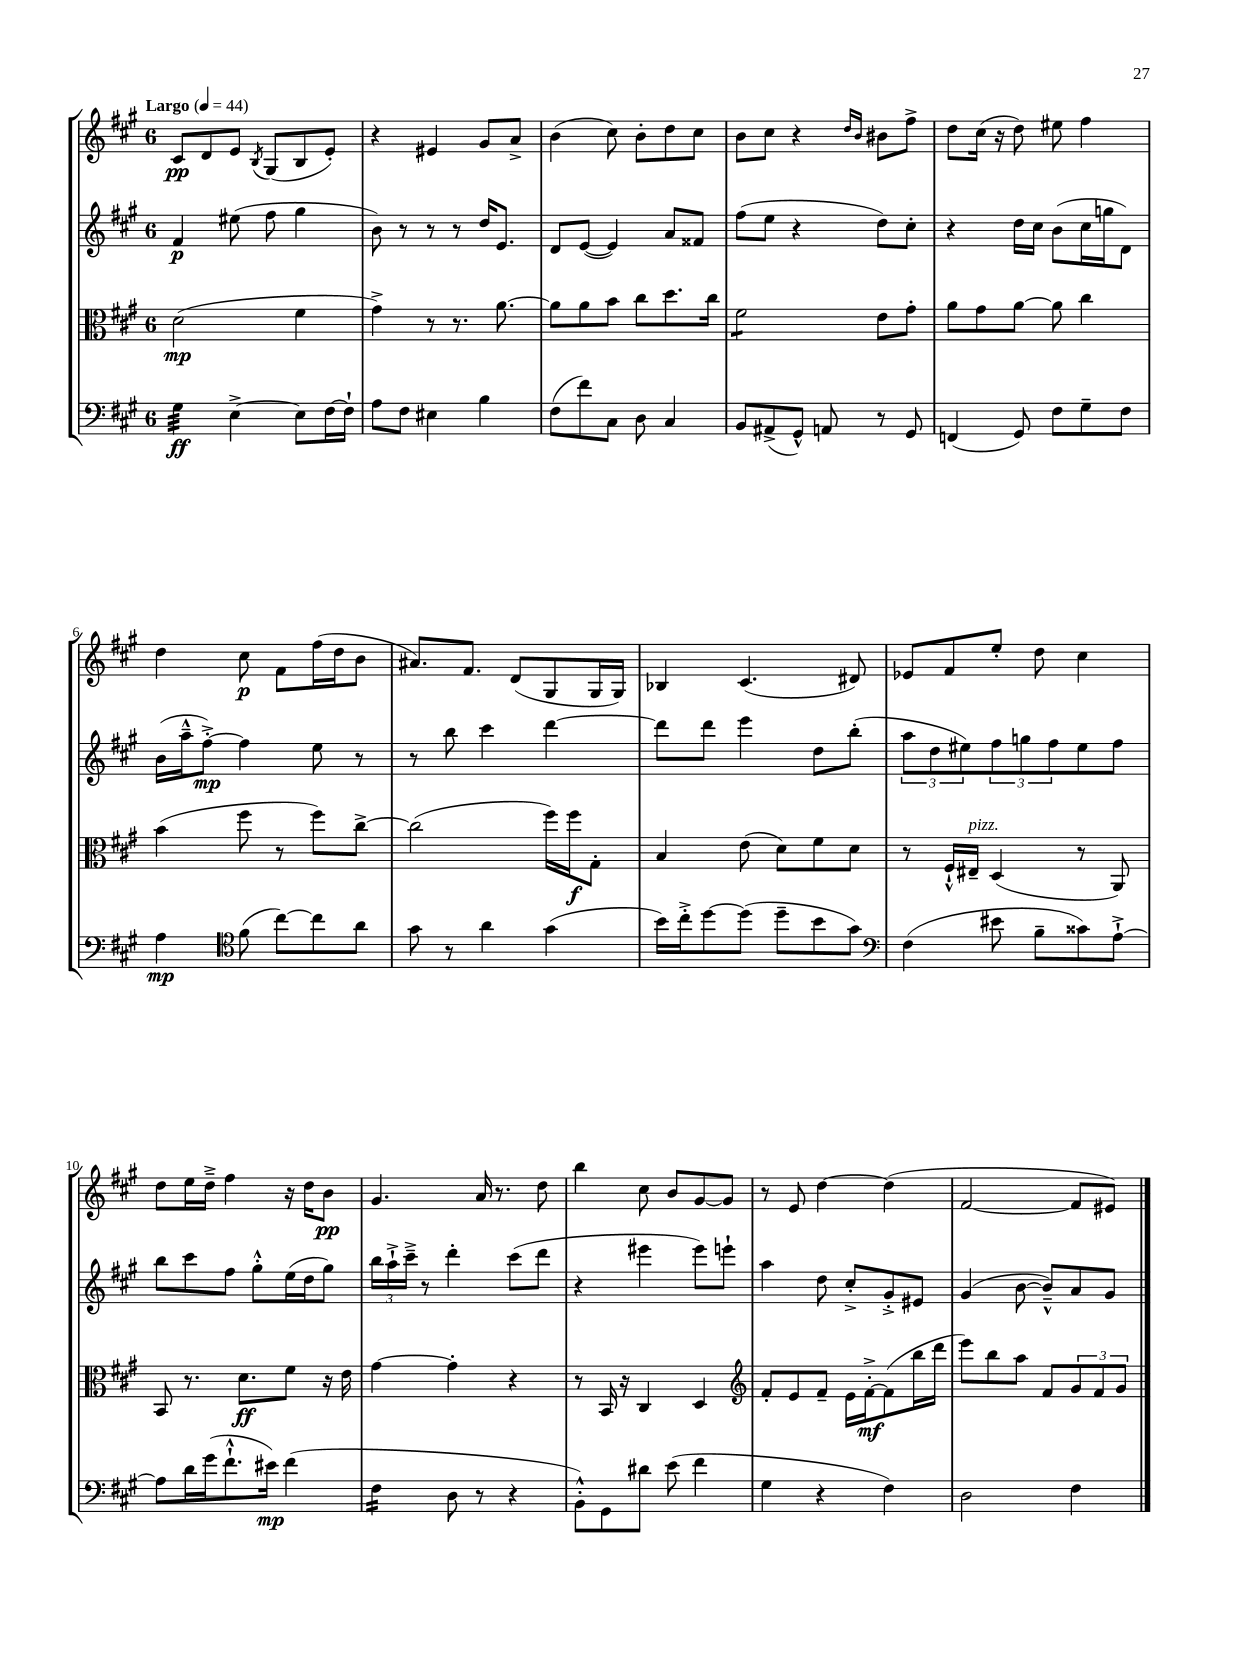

**kern	**dynam	**kern	**dynam	**kern	**dynam	**kern	**dynam
*part4	*part4	*part3	*part3	*part2	*part2	*part1	*part1
*staff4	*staff4	*staff3	*staff3	*staff2	*staff2	*staff1	*staff1
*clefF4	*	*clefC3	*	*clefG2	*	*clefG2	*
*k[f#c#g#]	*	*k[f#c#g#]	*	*k[f#c#g#]	*	*k[f#c#g#]	*
*M6/8	*	*M6/8	*	*M6/8	*	*M6/8	*
*MM44	*	*MM44	*	*MM44	*	*MM44	*
=1	=1	=1	=1	=1	=1	=1	=1
!	!	!	!	!	!	!LO:TX:a:B:t=Largo	!
*tremolo	*	*	*	*	*	*	*
32G#\LLL	ff	(2d\	mp	4f#/	p	8c#/L	pp
32G#\	.	.	.	.	.	.	.
32G#\	.	.	.	.	.	.	.
32G#\	.	.	.	.	.	.	.
32G#\	.	.	.	.	.	8d/	.
32G#\	.	.	.	.	.	.	.
32G#\	.	.	.	.	.	.	.
32G#\JJJ	.	.	.	.	.	.	.
*Xtremolo	*	*	*	*	*	*	*
[4E^\	.	.	.	(8ee#X\	.	8e/J	.
.	.	.	.	.	.	8qB/	.
.	.	.	.	8ff#\	.	(8G#/L	.
8E\L]	.	4f#\	.	4gg#\	.	8B/	.
[16F#\L	.	.	.	.	.	8e'/J)	.
16F#`\JJ]	.	.	.	.	.	.	.
=2	=2	=2	=2	=2	=2	=2	=2
8A\L	.	4g#^\)	.	8b\)	.	4r	.
8F#\J	.	.	.	8r	.	.	.
4E#X\	.	8r	.	8r	.	4e#X/	.
.	.	8.r	.	8r	.	.	.
4B\	.	.	.	16dd/KL	.	8g#/L	.
.	.	[8.a\	.	8.e/J	.	.	.
.	.	.	.	.	.	8a^/J	.
=3	=3	=3	=3	=3	=3	=3	=3
(8F#\L	.	8a\L]	.	8d/L	.	(4b\	.
8f#\)	.	8a\	.	([8e/J	.	.	.
8C#\J	.	8b\J	.	4e/])	.	8cc#\)	.
8D\	.	8cc#\L	.	.	.	8b'\L	.
4C#/	.	8.dd\	.	8a/L	.	8dd\	.
.	.	.	.	8f##X/J	.	8cc#\J	.
.	.	16cc#\Jk	.	.	.	.	.
=4	=4	=4	=4	=4	=4	=4	=4
*	*	*tremolo	*	*	*	*	*
8BB/L	.	8f#\L	.	(8ff#\L	.	8b\L	.
(8AA#X^/	.	8f#\	.	8ee\J	.	8cc#\J	.
8GG#^^/J)	.	8f#\	.	4r	.	4r	.
8AAn/	.	8f#\J	.	.	.	.	.
*	*	*Xtremolo	*	*	*	*	*
.	.	.	.	.	.	16qqdd/LL	.
.	.	.	.	.	.	16qqb/JJ	.
8r	.	8e\L	.	8dd\L)	.	8b#X\L	.
8GG#/	.	8g#'\J	.	8cc#'\J	.	8ff#^\J	.
=5	=5	=5	=5	=5	=5	=5	=5
(4FFn/	.	8a\L	.	4r	.	8dd\L	.
.	.	8g#\	.	.	.	(16cc#\Jk	.
.	.	.	.	.	.	16r	.
8GG#/)	.	[8a\J	.	16dd\LL	.	8dd\)	.
.	.	.	.	16cc#\JJ	.	.	.
8F#\L	.	8a\]	.	(8b\L	.	8ee#X\	.
8G#~\	.	4cc#\	.	16cc#\L	.	4ff#\	.
.	.	.	.	16ggn\J	.	.	.
8F#\J	.	.	.	8d\J)	.	.	.
!!LO:LB:g=z
=6	=6	=6	=6	=6	=6	=6	=6
4A\	mp	(4b\	.	(16b\LL	.	4dd\	.
.	.	.	.	16aa~^^\J	.	.	.
.	.	.	.	[8ff#'^\J)	mp	.	.
*clefC4	*	*	*	*	*	*	*
(8f#\	.	8ff#\	.	4ff#\]	.	8cc#\	p
[8cc#\L)	.	8r	.	.	.	8f#\L	.
8cc#\]	.	8ff#\L)	.	8ee\	.	(16ff#\L	.
.	.	.	.	.	.	16dd\J	.
8a\J	.	[8cc#^\J	.	8r	.	8b\J	.
=7	=7	=7	=7	=7	=7	=7	=7
8g#\	.	(2cc#\]	.	8r	.	8.a#X/L)	.
8r	.	.	.	8bb\	.	.	.
.	.	.	.	.	.	8.f#/J	.
4a\	.	.	.	4ccc#\	.	.	.
.	.	.	.	.	.	(8d/L	.
(4g#\	.	16ff#\LL)	.	[4ddd\	.	8G#/	.
.	.	16ff#\J	f	.	.	.	.
.	.	8G#'\J	.	.	.	16G#/L	.
.	.	.	.	.	.	16G#/JJ)	.
=8	=8	=8	=8	=8	=8	=8	=8
16b\LL)	.	4B/	.	8ddd\L]	.	4B-X/	.
16cc#'^\J	.	.	.	.	.	.	.
[8dd\	.	.	.	8ddd\J	.	.	.
(8dd\J]	.	(8e\	.	4eee\	.	(4.c#/	.
8dd~\L	.	8d\L)	.	.	.	.	.
8b\	.	8f#\	.	8dd\L	.	.	.
8g#\J)	.	8d\J	.	(8bb'\J	.	8d#X/)	.
=9	=9	=9	=9	=9	=9	=9	=9
*clefF4	*	*	*	*	*	*	*
(4F#\	.	8r	.	12aa\L	.	8e-X/L	.
.	.	.	.	12dd\	.	.	.
.	.	16F#`^^/LL	.	.	.	8f#/	.
.	.	.	.	12ee#X\)	.	.	.
!	!	!LO:TX:a:i:t=pizz.	!	!	!	!	!
.	.	16E#X~/JJ	.	.	.	.	.
8e#X\	.	(4D/	.	12ff#\	.	8ee'/J	.
.	.	.	.	12ggn\	.	.	.
8B~\L	.	.	.	.	.	8dd\	.
.	.	.	.	12ff#\	.	.	.
8c##X\)	.	8r	.	8ee#\	.	4cc#\	.
[8A`^\J	.	8AA/)	.	8ff#\J	.	.	.
!!LO:LB:g=z
=10	=10	=10	=10	=10	=10	=10	=10
8A\L]	.	8BB/	.	8bb\L	.	8dd\L	.
16d\L	.	8.r	.	8ccc#\	.	16ee\L	.
(16g#\J	.	.	.	.	.	16dd~^\JJ	.
8.f#`^^\	.	.	.	8ff#\J	.	4ff#\	.
.	.	8.d\L	ff	.	.	.	.
.	.	.	.	8gg#'^^\L	.	.	.
16e#X\Jk)	mp	.	.	.	.	.	.
(4f#\	.	8f#\J	.	(16ee\L	.	16r	.
.	.	.	.	16dd\J	.	16dd\KL	.
.	.	16r	.	8gg#\J)	.	8b\J	pp
.	.	16e\	.	.	.	.	.
=11	=11	=11	=11	=11	=11	=11	=11
*tremolo	*	*	*	*	*	*	*
16F#\LL	.	[4g#\	.	24bb\LL	.	4.g#/	.
.	.	.	.	24aa`^\	.	.	.
16F#\	.	.	.	.	.	.	.
.	.	.	.	24ccc#~^\JJ	.	.	.
16F#\	.	.	.	8r	.	.	.
16F#\JJ	.	.	.	.	.	.	.
*Xtremolo	*	*	*	*	*	*	*
8D\	.	4g#'\]	.	4ddd'\	.	.	.
8r	.	.	.	.	.	16a/	.
.	.	.	.	.	.	8.r	.
4r	.	4r	.	(8ccc#\L	.	.	.
.	.	.	.	8ddd\J	.	8dd\	.
=12	=12	=12	=12	=12	=12	=12	=12
8BB'^^\L)	.	8r	.	4r	.	4bb\	.
8GG#\	.	16BB/	.	.	.	.	.
.	.	16r	.	.	.	.	.
8d#X\J	.	4C#/	.	4eee#X\	.	8cc#\	.
(8e\	.	.	.	.	.	8b/L	.
4f#\	.	4D/	.	8eee#\L)	.	[8g#/	.
.	.	.	.	8eeen`\J	.	8g#/J]	.
=13	=13	=13	=13	=13	=13	=13	=13
*	*	*clefG2	*	*	*	*	*
4G#\	.	8f#'/L	.	4aa\	.	8r	.
.	.	8e/	.	.	.	8e/	.
4r	.	8f#~/J	.	8dd\	.	[4dd\	.
.	.	16e\LL	.	8cc#'^/L	.	.	.
.	.	[16f#'^\J	mf	.	.	.	.
4F#\)	.	(8f#\]	.	8g#'^/	.	(4dd\]	.
.	.	16bb\L	.	8e#X/J	.	.	.
.	.	16ddd\JJ	.	.	.	.	.
=14	=14	=14	=14	=14	=14	=14	=14
2D\	.	8eee\L)	.	(4g#/	.	[2f#/	.
.	.	8bb\	.	.	.	.	.
.	.	8aa\J	.	[8b\	.	.	.
.	.	8f#/L	.	8b~^^/L])	.	.	.
4F#\	.	12g#/	.	8a/	.	8f#/L]	.
.	.	12f#/	.	.	.	.	.
.	.	.	.	8g#/J	.	8e#X/J)	.
.	.	12g#/J	.	.	.	.	.
==	==	==	==	==	==	==	==
*-	*-	*-	*-	*-	*-	*-	*-
